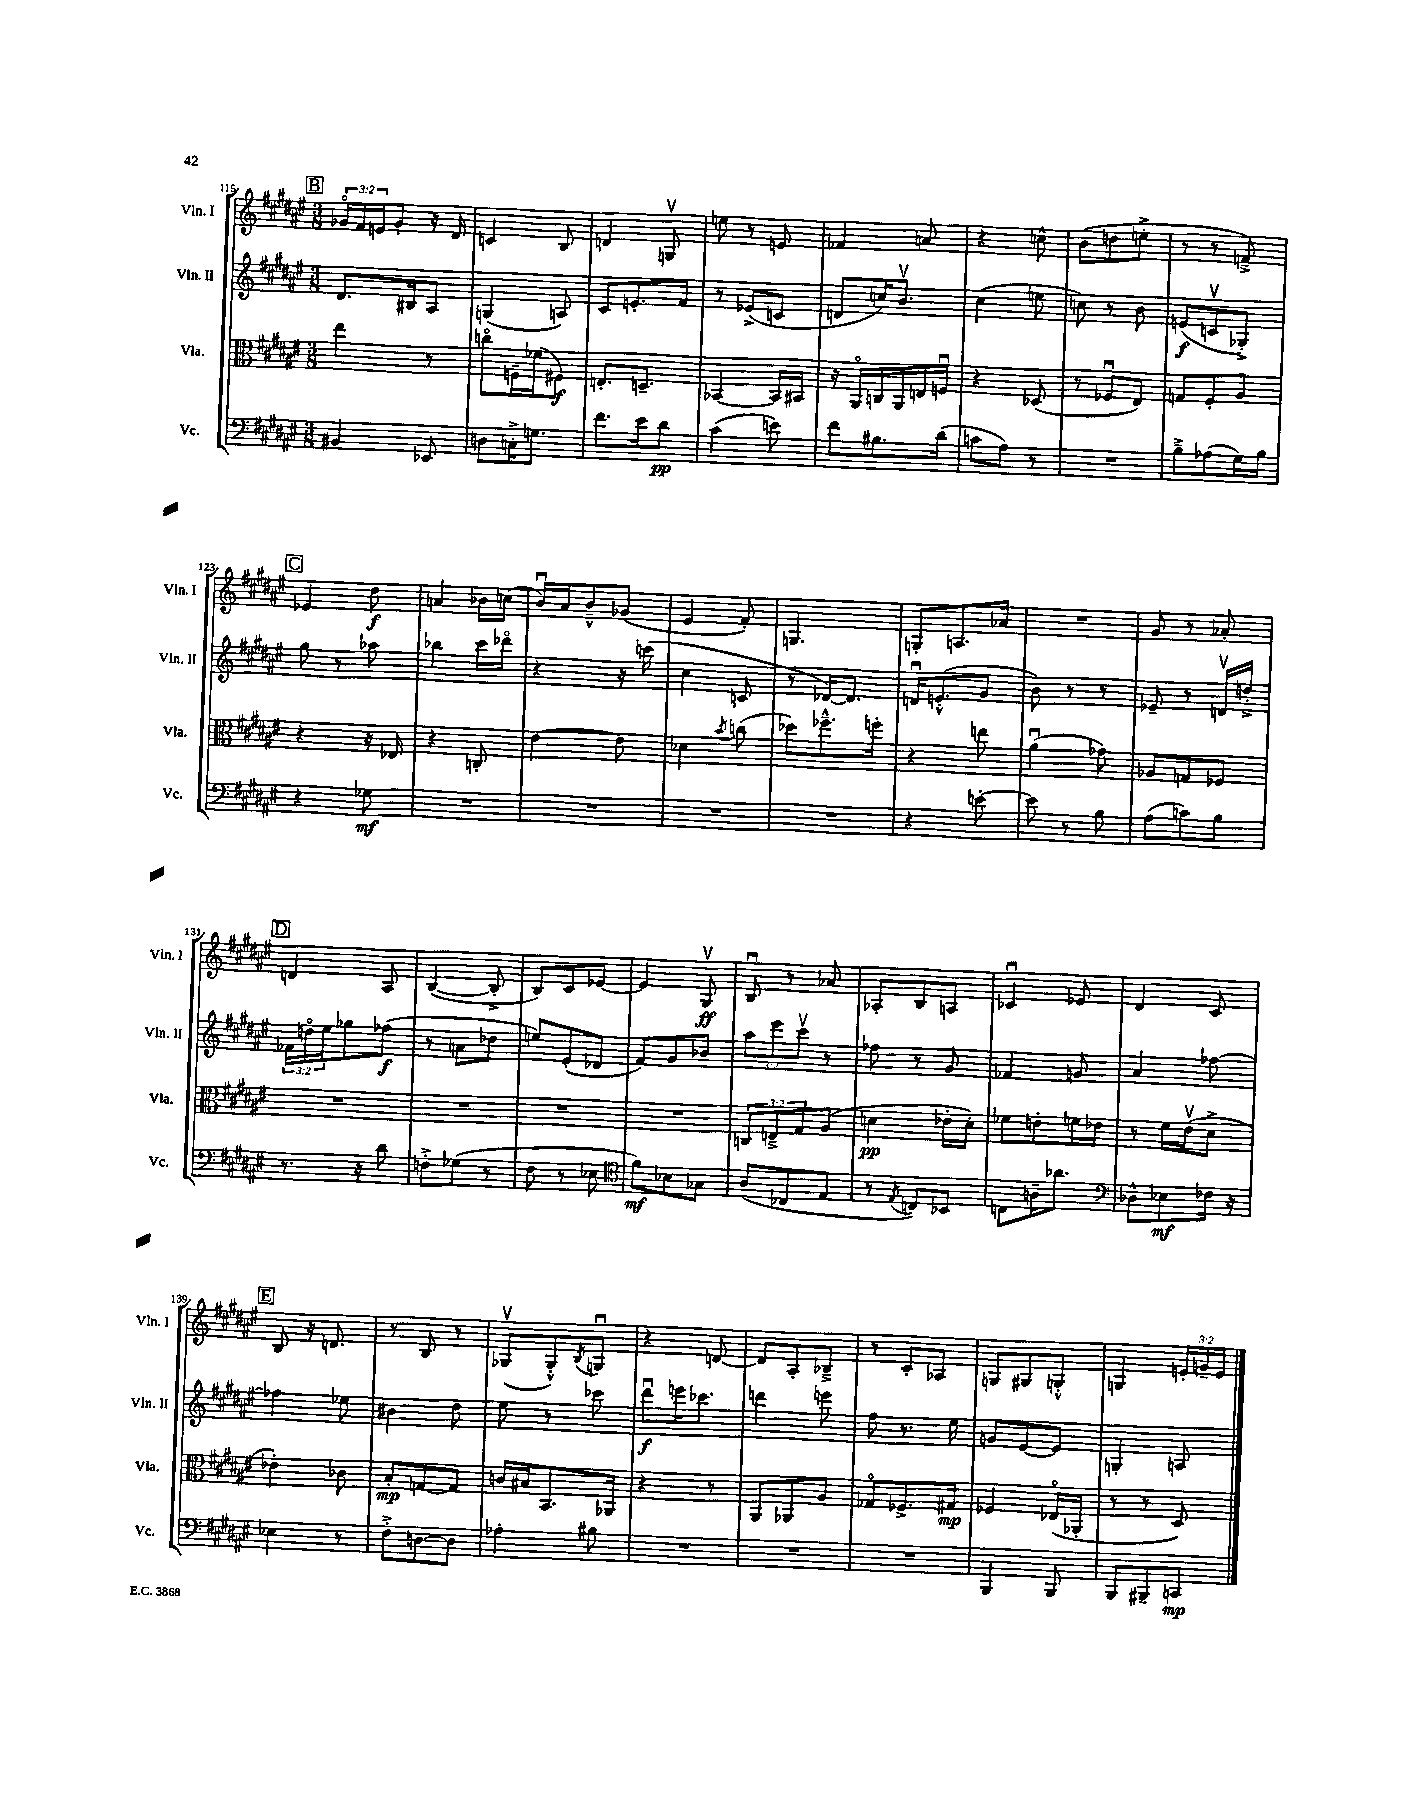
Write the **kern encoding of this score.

**kern	**dynam	**kern	**dynam	**kern	**dynam	**kern	**dynam
*part4	*part4	*part3	*part3	*part2	*part2	*part1	*part1
*staff4	*staff4	*staff3	*staff3	*staff2	*staff2	*staff1	*staff1
*I"Vc.	*	*I"Vla.	*	*I"Vln. II	*	*I"Vln. I	*
*I'Vc.	*	*I'Vla.	*	*I'Vln. II	*	*I'Vln. I	*
*clefF4	*	*clefC3	*	*clefG2	*	*clefG2	*
*k[f#c#g#d#a#e#]	*	*k[f#c#g#d#a#e#]	*	*k[f#c#g#d#a#e#]	*	*k[f#c#g#d#a#e#]	*
*M3/8	*	*M3/8	*	*M3/8	*	*M3/8	*
!!LO:REH:place=s1:t=B
=115	=115	=115	=115	=115	=115	=115	=115
4BB#X/	.	4ee#\	.	8.d#/L	.	24g-X/LL	.
.	.	.	.	.	.	24f#/	.
.	.	.	.	.	.	24en/J	.
.	.	.	.	.	.	8g-'/J	.
.	.	.	.	16B#X/k	.	.	.
8EE-X/	.	8r	.	8A#/J	.	16r	.
.	.	.	.	.	.	16d#/	.
=116	=116	=116	=116	=116	=116	=116	=116
8Dn\L	.	8ccn\L	.	(4Gn/	.	4cn/	.
16Cn'^\K	.	16Fn~\L	.	.	.	.	.
8.Gn\J	.	(16f-X\J	.	.	.	.	.
.	.	8F#X\J)	f	8An/)	.	8B/	.
=117	=117	=117	=117	=117	=117	=117	=117
8.f#\L	.	8.En'/L	.	8c#/L	.	4dn/	.
.	.	.	.	8.en'/	.	.	.
16e#\k	.	8.Dn~/J	.	.	.	.	.
8d#\J	pp	.	.	.	.	8Gnv/	.
.	.	.	.	16f#/Jk	.	.	.
=118	=118	=118	=118	=118	=118	=118	=118
(4c#\	.	[4BB-X/	.	8r	.	8een\	.
.	.	.	.	(8e-X^/L	.	8r	.
8en\)	.	16BB-/LL]	.	8cn/J	.	8en/	.
.	.	16BB#X/JJ	.	.	.	.	.
=119	=119	=119	=119	=119	=119	=119	=119
8f#\L	.	16r	.	8dn/L	.	4f-X/	.
.	.	16AA#/LL	.	.	.	.	.
8.B#X\	.	16Cn/	.	16ccn/K)	.	.	.
.	.	16AA#/	.	8.bv/J	.	.	.
.	.	16En/	.	.	.	8an/	.
(16d#\Jk	.	16Fnu/JJ	.	.	.	.	.
=120	=120	=120	=120	=120	=120	=120	=120
8cn\L	.	4r	.	(4cc#\	.	4r	.
8A#\J)	.	.	.	.	.	.	.
8r	.	(8D-X/	.	8een\	.	8ccn^^\	.
=121	=121	=121	=121	=121	=121	=121	=121
4.r	.	8r	.	8ccn\)	.	(8b\L	.
.	.	8F-Xu/L	.	8r	.	8ddn\	.
.	.	8E#/J)	.	8b\	.	8een'^\J	.
=122	=122	=122	=122	=122	=122	=122	=122
8B~^\L	.	8Gn/L	.	(8en/L	f	8r	.
(8A-X\	.	8F#'/	.	8cnv/	.	8r	.
16G#\L)	.	8A#/J	.	8G-X'^/J)	.	8fn~^/)	.
16B\JJ	.	.	.	.	.	.	.
!!LO:LB:g=z
!!LO:REH:place=s1:t=C
=123	=123	=123	=123	=123	=123	=123	=123
4r	.	4r	.	8gg#\	.	4e-X/	.
.	.	.	.	8r	.	.	.
8G-X\	mf	16r	.	8aa-X\	.	8dd#\	f
.	.	16E-X/	.	.	.	.	.
=124	=124	=124	=124	=124	=124	=124	=124
4.r	.	4r	.	4bb-X\	.	4an/	.
.	.	8Cn'/	.	16ccc#\LL	.	16b-X\LL	.
.	.	.	.	16ddd-X\JJ	.	(16ccn\JJ	.
=125	=125	=125	=125	=125	=125	=125	=125
4.r	.	[4e#\	.	4r	.	16bu/LL)	.
.	.	.	.	.	.	16a#/J	.
.	.	.	.	.	.	8b~^^/	.
.	.	8e#\]	.	16r	.	(8g-X/J	.
.	.	.	.	(16cccn\	.	.	.
=126	=126	=126	=126	=126	=126	=126	=126
4.r	.	4d-X\	.	4cc#\	.	4e#/	.
.	.	8qb/	.	.	.	.	.
.	.	(8ccn\	.	8cn/	.	8f#'/)	.
=127	=127	=127	=127	=127	=127	=127	=127
4.r	.	8dd-X\L)	.	8r	.	4.Gn/	.
.	.	8.ff-X~^^\	.	[16d-X/KL)	.	.	.
.	.	.	.	8.d-/J]	.	.	.
.	.	16ffn'\Jk	.	.	.	.	.
=128	=128	=128	=128	=128	=128	=128	=128
4r	.	4r	.	16dnu/KL	.	8Gn'/L	.
.	.	.	.	(8.en'^^/	.	.	.
.	.	.	.	.	.	8.An/	.
[8en'\	.	8een\	.	8g#/J	.	.	.
.	.	.	.	.	.	16a-X/Jk	.
=129	=129	=129	=129	=129	=129	=129	=129
8e\]	.	(4a#u\	.	8b\)	.	4.r	.
8r	.	.	.	8r	.	.	.
8B\	.	8g-X\)	.	8r	.	.	.
=130	=130	=130	=130	=130	=130	=130	=130
(8A#\L	.	8A-X/L	.	8e-X~/	.	8g#/	.
8cn\)	.	8Gn/	.	8r	.	8r	.
8B\J	.	8F-X/J	.	16dnv/LL	.	8a-X'/	.
.	.	.	.	16ddn'^/JJ	.	.	.
!!LO:LB:g=z
!!LO:REH:place=s1:t=D
=131	=131	=131	=131	=131	=131	=131	=131
8.r	.	4.r	.	24f-X\LL	.	4dn/	.
.	.	.	.	24ddn\	.	.	.
.	.	.	.	24ee#\J	.	.	.
.	.	.	.	8gg-X\	.	.	.
16r	.	.	.	.	.	.	.
8d#\	.	.	.	(8ff-X\J	f	8A#/	.
=132	=132	=132	=132	=132	=132	=132	=132
8Fn'^\L	.	4.r	.	8r	.	([4B/	.
(8G-X\J	.	.	.	8an\L	.	.	.
8r	.	.	.	8dd-X\J	.	8B'^/]	.
=133	=133	=133	=133	=133	=133	=133	=133
8F#\	.	4.r	.	8een/L)	.	8B/L)	.
8r	.	.	.	(8e#'/	.	8c#/	.
8E-X\	.	.	.	8d-X/J	.	[8e-X/J	.
=134	=134	=134	=134	=134	=134	=134	=134
*clefC4	*	*	*	*	*	*	*
8f#\L)	mf	4.r	.	8f#/L)	.	4e-/]	.
8B-X\	.	.	.	8g#/	.	.	.
8G-X\J	.	.	.	8b-X/J	.	8G#v/	ff
=135	=135	=135	=135	=135	=135	=135	=135
(8A#/L	.	12Cn/L	.	12aa#\L	.	8Bu/	.
.	.	12En~^/	.	12eee#\	.	.	.
8C-X/	.	.	.	.	.	8r	.
.	.	12G#/	.	12ccc#v\J	.	.	.
8E#/J	.	(8A#/J	.	8r	.	8a-X/	.
=136	=136	=136	=136	=136	=136	=136	=136
8r	.	4dn\	pp	8ff-X\	.	8A-X'/L	.
8qE#/	.	.	.	.	.	.	.
8Cn/L)	.	.	.	8r	.	8B/	.
8BB-X/J	.	16e-X'\LL	.	8g#/	.	8An/J	.
.	.	16d'\JJ)	.	.	.	.	.
=137	=137	=137	=137	=137	=137	=137	=137
8Cn\L	.	8f-X\L	.	4f-X/	.	4c-Xu/	.
16An~\K	.	8en'\	.	.	.	.	.
8.a-X\J	.	.	.	.	.	.	.
.	.	16fn\L	.	8gn/	.	8e-X/	.
.	.	16e-X\JJ	.	.	.	.	.
=138	=138	=138	=138	=138	=138	=138	=138
*clefF4	*	*	*	*	*	*	*
8D-X^^\L	.	8r	.	4a#/	.	4d#/	.
8E-X\	mf	16f#\LL	.	.	.	.	.
.	.	(16e#v\J	.	.	.	.	.
16F-X\Jk	.	8d#^\J	.	[8ff-X\	.	8c#/	.
16r	.	.	.	.	.	.	.
!!LO:LB:g=z
!!LO:REH:place=s1:t=E
=139	=139	=139	=139	=139	=139	=139	=139
4E-X\	.	4e-X'\)	.	4ff-X\]	.	8B/	.
.	.	.	.	.	.	16r	.
.	.	.	.	.	.	8.dn/	.
8r	.	8c-X\	.	8ee-X\	.	.	.
=140	=140	=140	=140	=140	=140	=140	=140
8F#'^\L	.	8B'/L	mp	4b#X\	.	8r	.
[8Dn\	.	[8Gn/	.	.	.	8B/	.
8D\J]	.	8G/J]	.	8dd#\	.	8r	.
=141	=141	=141	=141	=141	=141	=141	=141
4A-X'\	.	16cn/LL	.	8ee#\	.	(8G-Xv/L	.
.	.	16B#X/J	.	.	.	.	.
.	.	8.BB/	.	8r	.	8G-'^^/)	.
.	.	.	.	.	.	8qB/	.
8B#X\	.	.	.	8ccc-X\	.	8Gnu/J	.
.	.	16AA-X/Jk	.	.	.	.	.
=142	=142	=142	=142	=142	=142	=142	=142
4.r	.	4r	.	8ddd#u\L	f	4r	.
.	.	.	.	16eeen\K	.	.	.
.	.	.	.	8.ccc-X\J	.	.	.
.	.	8r	.	.	.	[8dn/	.
=143	=143	=143	=143	=143	=143	=143	=143
4.r	.	8AA#/L	.	4dddn\	.	8d/L]	.
.	.	8AA-X/	.	.	.	8A#'/	.
.	.	8A#/J	.	8eeen\	.	8B-X~^/J	.
=144	=144	=144	=144	=144	=144	=144	=144
4.r	.	8G-X/L	.	8ff#\	.	8r	.
.	.	8.F-X^/	.	8.r	.	8c#'/L	.
.	.	.	.	.	.	8A-X/J	.
.	.	16G#X/Jk	mp	16ee#\	.	.	.
=145	=145	=145	=145	=145	=145	=145	=145
4BBB/	.	4F-X/	.	8gn/L	.	8Gn/L	.
.	.	.	.	[8e#/	.	8G#X/	.
8BBB/	.	(16E-X/LL	.	8e#/J]	.	8Gn'^^/J	.
.	.	16AA-X'/JJ	.	.	.	.	.
=146	=146	=146	=146	=146	=146	=146	=146
8BBB/L	.	8r	.	4Gn'/	.	4Gn/	.
8BBB#X~/	.	8r	.	.	.	.	.
8CCn/J	mp	8D#/)	.	8An/	.	24en'/LL	.
.	.	.	.	.	.	24gn~/	.
.	.	.	.	.	.	24e/JJ	.
==	==	==	==	==	==	==	==
*-	*-	*-	*-	*-	*-	*-	*-
